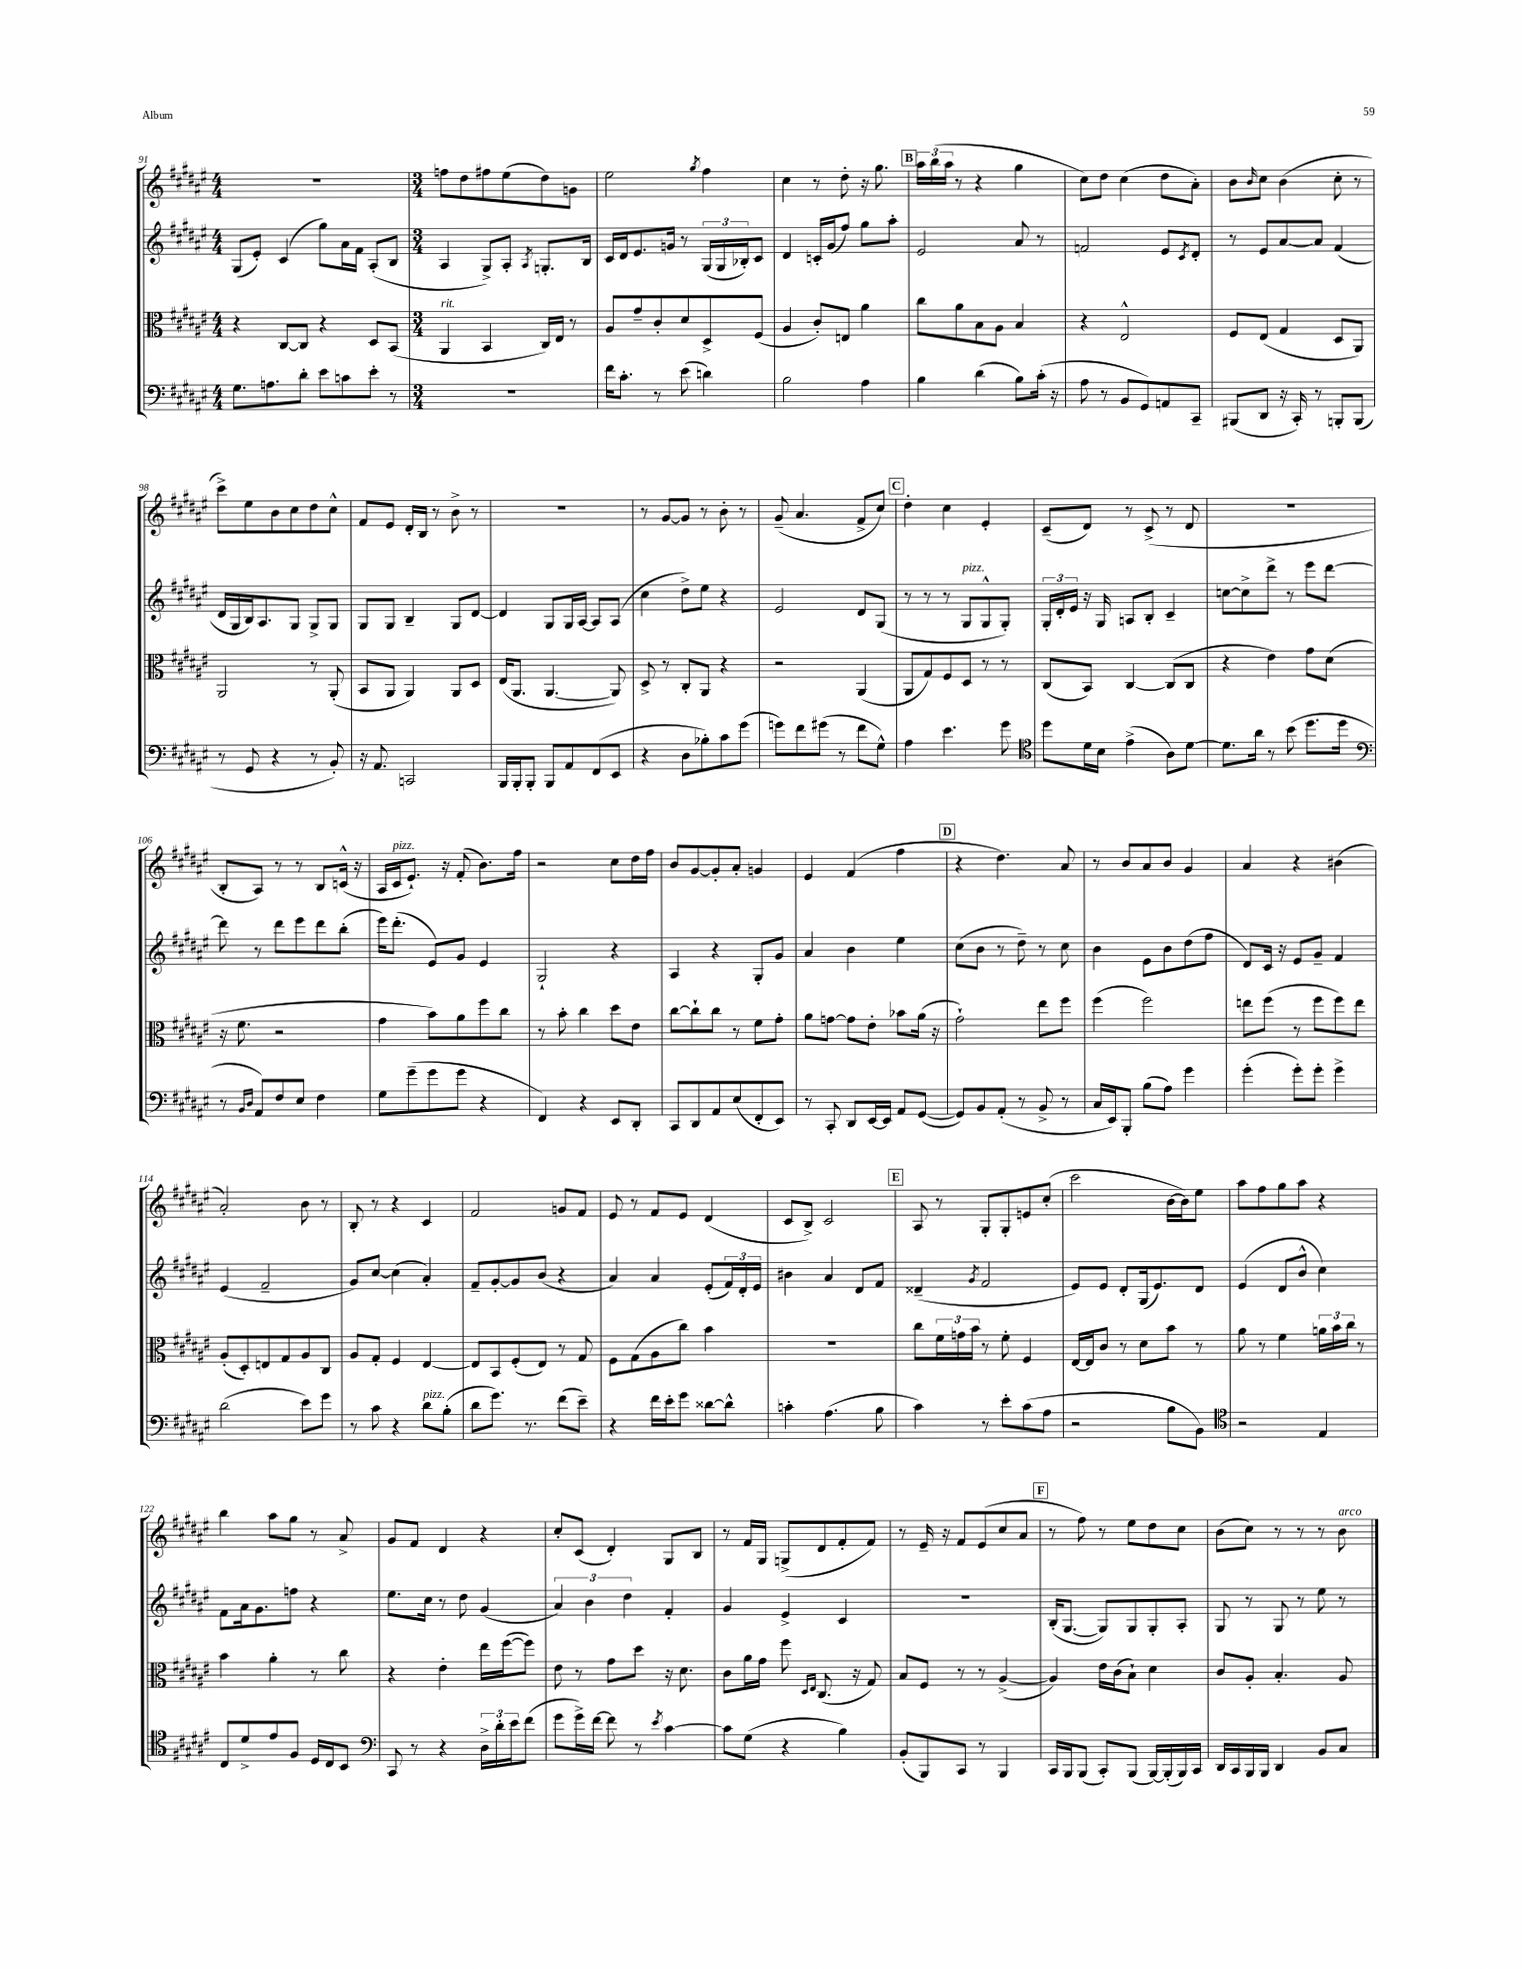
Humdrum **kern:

**kern	**kern	**kern	**kern
*staff4	*staff3	*staff2	*staff1
*clefF4	*clefC3	*clefG2	*clefG2
*k[f#c#g#d#a#e#]	*k[f#c#g#d#a#e#]	*k[f#c#g#d#a#e#]	*k[f#c#g#d#a#e#]
*M4/4	*M4/4	*M4/4	*M4/4
8.G#	4r	(8G#	1r
.	.	8e#')	.
8.A	.	.	.
.	[8C#	(4c#	.
8d#'	8C#]	.	.
8e#	4r	8gg#)	.
8c	.	16a#	.
.	.	16f#	.
8e#'	8D#	(8A#'	.
8r	(8BB	8B	.
=	=	=	=
*M3/4	*M3/4	*M3/4	*M3/4
2.r	4AA#	4A#	8ff
.	.	.	8dd#
.	4BB	8G#^)	8ff#
.	.	8A#'	(8ee#
.	.	8qA#	.
.	16C#)	8.G'	8dd#)
.	16E#	.	.
.	8r	.	8g
.	.	16B	.
=	=	=	=
16f#	8A#	16c#	2ee#
8.c#'	.	16d#	.
.	8g#~	8.e#	.
8r	8c#'	.	.
.	.	16g	.
(8e#	8d#	8r	.
.	.	.	8qgg#
4d)	8D#^	(24G#	4ff#
.	.	24G#	.
.	.	24B-')	.
.	(8F#	8c#	.
=	=	=	=
2B	4A#	4d#	4cc#
.	8c#')	16c'	8r
.	.	(16g#	.
.	8E	8ff#)	8dd#'
4A#	4a#	8gg#	16r
.	.	.	8.gg#
.	.	8aa#'	.
=	=	=	=
4B	8cc#	2e#	24aa#
.	.	.	(24bb
.	.	.	24aa#
.	8a#	.	8r
(4d#	8B	.	4r
.	8A#	.	.
8B)	4B	8a#	4gg#
(16c#'	.	8r	.
16r	.	.	.
=	=	=	=
8A#	4r	2f	8cc#)
8r	.	.	8dd#
8BB	2E#^^	.	(4cc#
8GG#)	.	.	.
8AA	.	8e#	8dd#
.	.	8qc#	.
8CC#~	.	8d#'	8a#')
=	=	=	=
(8BBB#	8F#	8r	8b
.	.	.	16qqb
8DD#	(8E#	8e#	8cc#
16r	4G#	[8a#	(4b
16CC#')	.	.	.
8r	.	8a#]	.
8BBB'	8D#	(4f#	8cc#'
(8BBB	8AA#)	.	8r
=	=	=	=
8r	2AA#	16d#	8ccc#^)
.	.	16G#	.
8GG#	.	16B)	8ee#
.	.	8.A#	.
4r	.	.	8b
.	.	8G#	8cc#
8r	8r	8G#^	8dd#
8BB')	(8AA#'	8G#	8cc#^^
=	=	=	=
16r	8BB	8G#	8f#
8.AA#	.	.	.
.	8AA#	8G#	8e#
2CC	4AA#)	4B~	16d#'
.	.	.	16B
.	.	.	8r
.	8AA#	8G#	8b^
.	8D#	[8d#	8r
=	=	=	=
16BBB	(16E#	4d#]	2.r
16BBB'	8.AA#	.	.
8BBB'	.	.	.
8BBB	[4.AA#	8G#	.
8AA#	.	16G#	.
.	.	[16A#	.
(8FF#	.	8A#]	.
8EE#	8AA#])	(8A#	.
=	=	=	=
4r	8D#^	4cc#	8r
.	8r	.	[8g#
8D#	8C#'	8dd#^)	8g#]
8B-')	8AA#	8ee#	8r
8c#	4r	4r	8b'
(8g#	.	.	8r
=	=	=	=
8g)	2r	2e#	(8g#~
8f#	.	.	4.a#
(8g#	.	.	.
8r	.	.	.
8f#	(4AA#	8d#	8f#^
8G#^^)	.	(8G#	8cc#)
=	=	=	=
4A#	8AA#	8r	4dd#'
.	8G#)	8r	.
4.e#	8F#	8r	4cc#
.	8D#	8G#	.
.	8r	8G#^^	4e#'
8g#	8r	8G#')	.
=	=	=	=
*clefC4	*	*	*
8dd#	(8C#	24G#'	(8c#~
.	.	24d#'	.
.	.	24e#	.
16d#	8BB)	16r	8d#)
16B	.	16G#	.
(4e#^	[4C#	8A	8r
.	.	8B'	(8c#^
8A#)	(8C#]	4c#~	8r
[8d#	8C#	.	8d#
=	=	=	=
8.d#]	4r	[8cc	2.r
.	.	8cc^]	.
16a#	.	.	.
8r	4e#)	8ddd#^	.
(8b	.	8r	.
8.dd#	8g#	8eee#	.
.	(8d#	[8ddd#	.
16dd#	.	.	.
=	=	=	=
*clefF4	*	*	*
8r	16r	8ddd#]	8B'
.	8.f#	.	.
16qqBB	.	.	.
16qqD#	.	.	.
8AA#)	.	8r	8A#)
8F#	2r	8ddd#	8r
8E#	.	8eee#	8r
4F#	.	8ddd#	8B
.	.	(8bb'	(16c^^
.	.	.	16r
=	=	=	=
8G#	4g#	16eee#)	16A#
.	.	(8.ddd#'	16c#
(8g#~	.	.	8.e#`)
8g#	8b)	8e#)	.
.	.	.	16r
8g#	8a#	8g#	(8f#'
4r	8ff#	4e#	8.b)
.	8cc#	.	.
.	.	.	16ff#
=	=	=	=
4FF#)	8r	2G#`	2r
.	8b'	.	.
4r	4cc#	.	.
8EE#	8dd#	4r	8cc#
8DD#'	8e#	.	16dd#
.	.	.	16ff#
=	=	=	=
8CC#	[8cc#	4A#	8b
8DD#	8cc#`]	.	[8g#
8AA#	8cc#	4r	8g#']
(8E#	8r	.	8a#'
8FF#'	8f#	8G#'	4g
8EE#)	8g#'	8g#	.
=	=	=	=
8r	8a#	4a#	4e#
8CC#'	[8g	.	.
8DD#	8g]	4b	(4f#
[16EE#	8e#'	.	.
16EE#]	.	.	.
8AA#	8b-	4ee#	4ff#
([8GG#	(16a#	.	.
.	16r	.	.
=	=	=	=
8GG#])	2g#`)	(8cc#	4r
8BB	.	8b	.
(8AA#'	.	8r	4.dd#)
8r	.	8dd#~)	.
8BB^	8ee#	8r	.
8r	8ff#	8cc#	8a#
=	=	=	=
16C#	(4ff#	4b	8r
16EE#)	.	.	.
8BBB'	.	.	8b
(8B	2ff#)	8e#	8a#
8A#)	.	8b	8b
4g#	.	(8dd#	4g#
.	.	8ff#	.
=	=	=	=
(4g#'	8ee	8d#)	4a#
.	(8ff#	16c#	.
.	.	16r	.
8g#')	8r	8e#	4r
8g#'	8ff#	8g#~	.
4g#^	8ff#)	4f#	(4b#
.	8ee	.	.
=	=	=	=
(2d#	(8A#'	(4e#	2a#')
.	8D#')	.	.
.	8E	2f#~	.
.	8G#	.	.
8e#)	8A#	.	8b
8g#	8C#	.	8r
=	=	=	=
8r	8A#	8g#)	8B'
8c#	8G#'	[8cc#	8r
4r	4F#	(4cc#]	4r
8d#	[4E#	4a#')	4c#
(8B'	.	.	.
=	=	=	=
8d#	8E#]	8f#~	2f#
8.g#)	8BB	[8g#'	.
.	(8F#'	8g#]	.
8.r	.	.	.
.	8E#)	(8b	.
(8f#	8r	4r	8g
8e#~)	8G#	.	8f#
=	=	=	=
4r	8F#	4a#)	8e#
.	(8G#	.	8r
16f#	8A#	4a#	8f#
16e#'	.	.	.
8g#	8cc#)	.	8e#
[8d##	4b	(8e#'	(4d#
8d##^^]	.	24f#)	.
.	.	24d#'	.
.	.	24e#	.
=	=	=	=
4c'	2.r	4b#	8c#
.	.	.	8B^)
(4.A#	.	4a#	2c#
.	.	8d#	.
8B	.	8f#	.
=	=	=	=
4c#)	8cc#	(4d##~	8A#
.	24f#	.	8r
.	24g	.	.
.	24b	.	.
.	.	8qg#	.
8r	8r	2f#	8G#'
8e#'	8f#'	.	8G#'
(8c#	4F#	.	8e
8A#	.	.	(8cc#'
=	=	=	=
2r	[16E#	8e#)	2ccc#
.	16E#]	.	.
.	8c#	8e#	.
.	8r	8d#'	.
.	8d#	(16G#	.
.	.	8.e#)	.
8B	8b	.	[16b
.	.	.	16b])
8BB)	8r	8d#	8ee#
=	=	=	=
*clefC4	*	*	*
2r	8a#	(4e#	8aa#
.	8r	.	8ff#
.	4f#	8d#	8gg#
.	.	8b^^	8aa#
4E#	24a	4cc#)	4r
.	24b	.	.
.	24cc#	.	.
.	8r	.	.
=	=	=	=
8C#	4b	8f#	4bb
8d#^	.	16a#	.
.	.	8.g#	.
8e#	4a#'	.	8aa#
8F#	.	8ff	8gg#
16D#	8r	4r	8r
16C#	.	.	.
8BB	8cc#	.	8a#^
=	=	=	=
*clefF4	*	*	*
8CC#	4r	8.ee#	8g#
8r	.	.	8f#
.	.	16cc#	.
4r	4e#'	8r	4d#
.	.	8dd#	.
24D#^	16ee#	(4g#	4r
24d#'	.	.	.
.	([16ff#	.	.
24e#	.	.	.
(8f#	8ff#])	.	.
=	=	=	=
8g#	8e#	6a#)	8cc#'
16g#^)	8r	.	(8c#
.	.	6b	.
[16f#	.	.	.
8f#]	8g#	.	4d#')
.	.	6dd#	.
8r	8dd#	.	.
8qe#	.	.	.
[4c#	16r	4f#'	8G#
.	8.d#	.	.
.	.	.	8B
=	=	=	=
8c#]	8c#	4g#	8r
(8G#	16a#	.	16f#
.	16g#	.	16G#
4r	8ff#	4e#^	(8G^
.	16qqD#	.	.
.	16qqE#	.	.
.	(8.C#	.	8d#
4B)	.	4c#	8f#'
.	16r	.	.
.	8G#)	.	8f#)
=	=	=	=
(8BB'	8B	2.r	8r
8BBB)	8F#	.	16e#~
.	.	.	16r
8CC#	8r	.	8f#
8r	8r	.	(8e#
4BBB	([4A#^	.	8cc#
.	.	.	8a#
=	=	=	=
16CC#	4A#])	(16B'	8r
16BBB	.	[8.G#	.
(8BBB	.	.	8ff#)
8CC#')	16e#	8G#])	8r
.	(16c#	.	.
(8BBB	8B`)	8G#	8ee#
[16BBB)	4d#	8G#'	8dd#
(16BBB']	.	.	.
16BBB)	.	8A#'	8cc#
16CC#	.	.	.
=	=	=	=
16DD#	8c#	8G#	(8b
16CC#	.	.	.
16BBB	8A#'	8r	8cc#)
16BBB	.	.	.
4DD#	4.B'	8G#	8r
.	.	8r	8r
8BB	.	8ee#	8r
8C#	8A#	8r	8b
==	==	==	==
*-	*-	*-	*-
